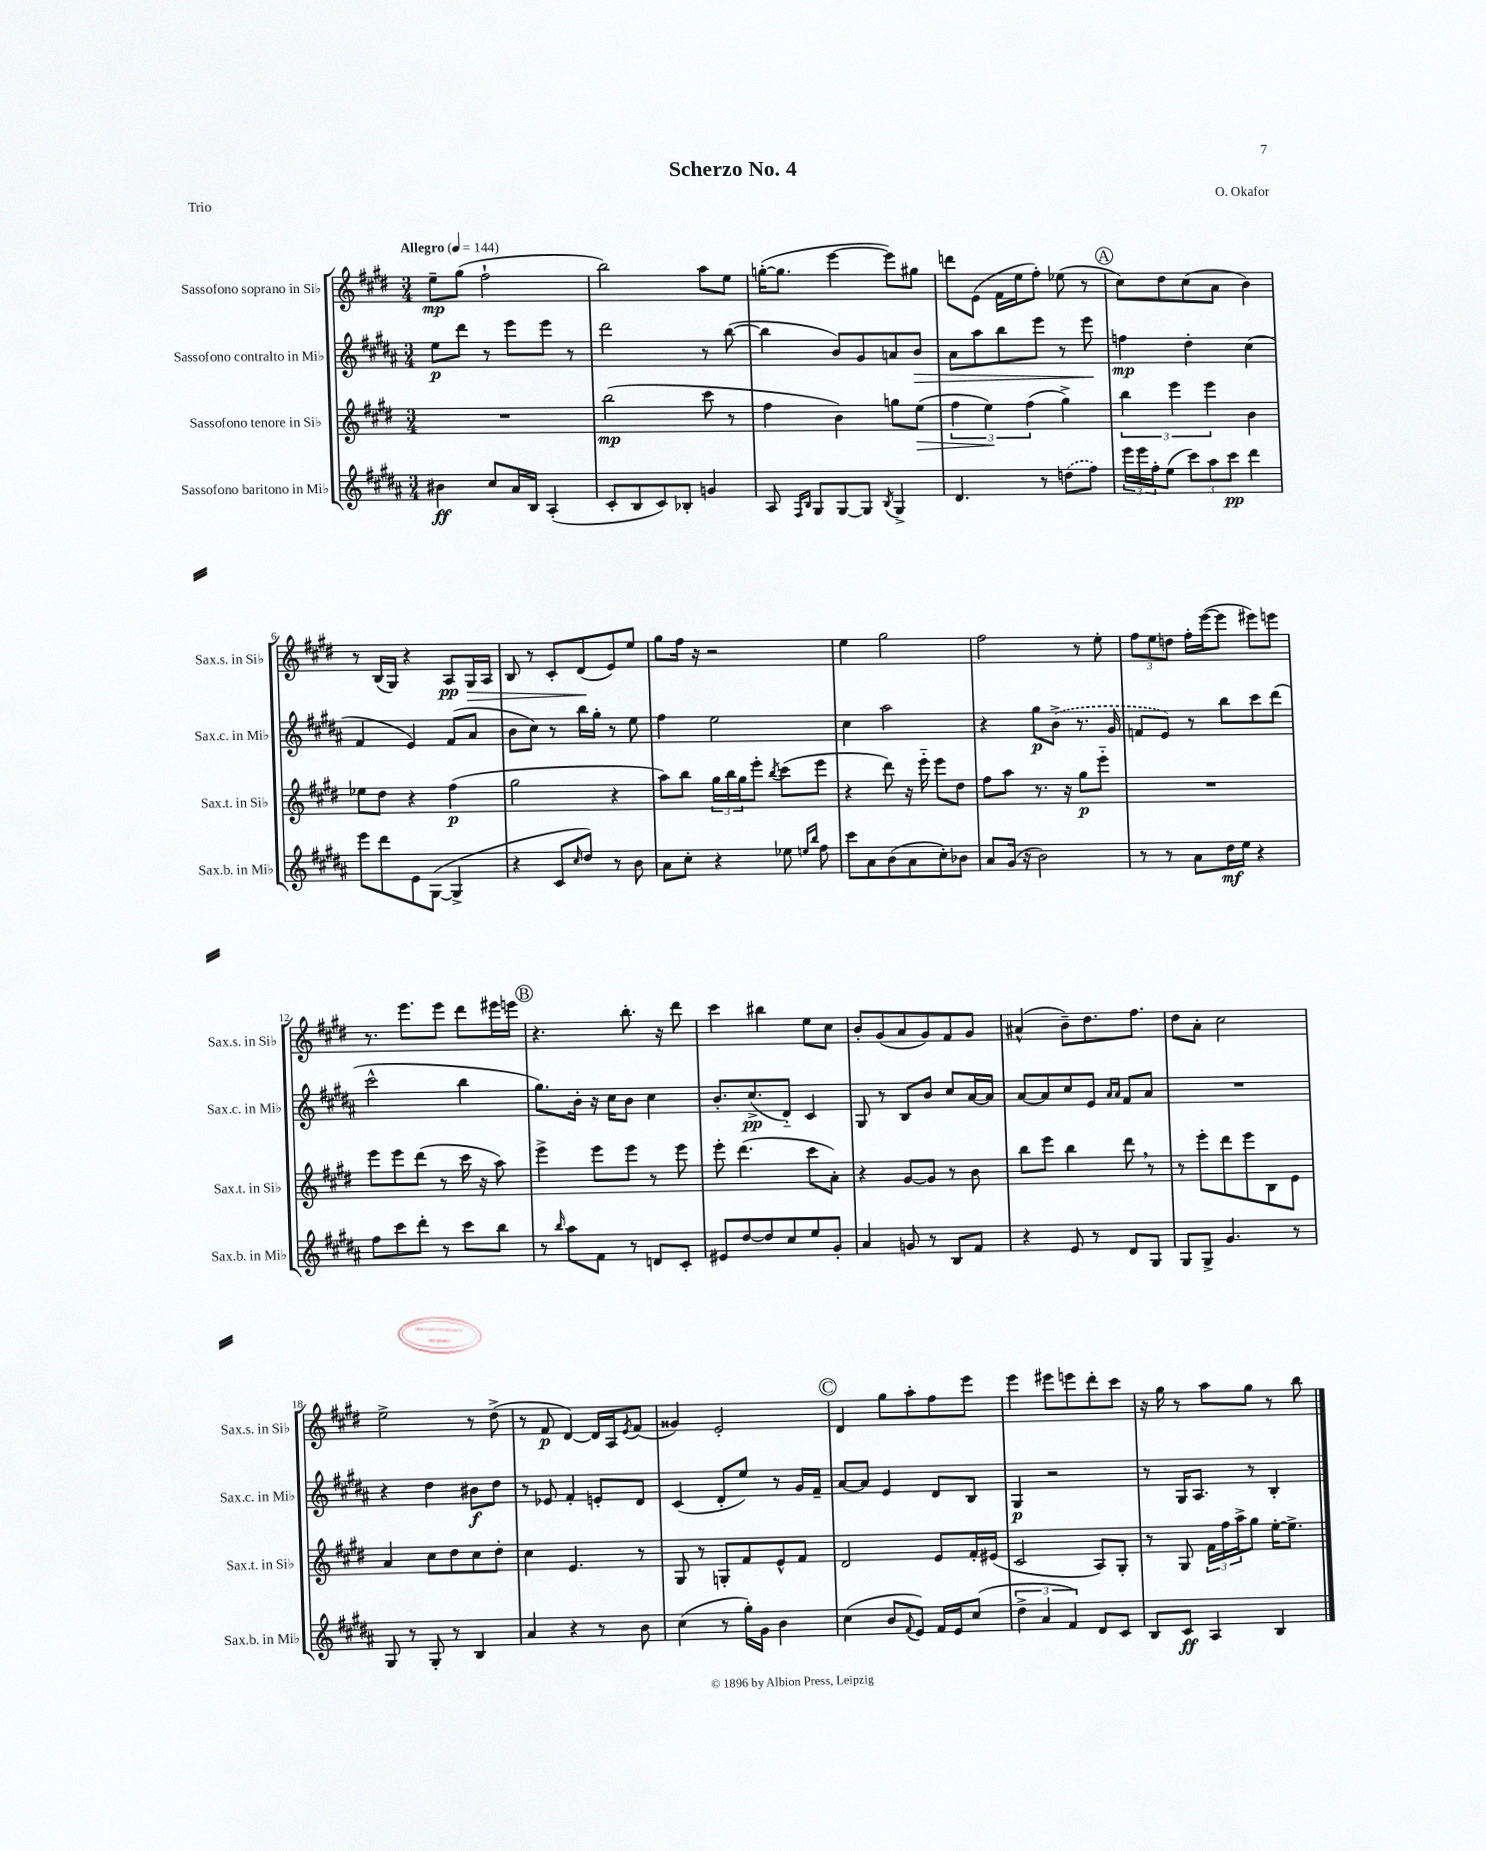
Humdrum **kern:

**kern	**dynam	**kern	**dynam	**kern	**dynam	**kern	**dynam
*part4	*part4	*part3	*part3	*part2	*part2	*part1	*part1
*staff4	*staff4	*staff3	*staff3	*staff2	*staff2	*staff1	*staff1
*I"Sassofono baritono in Mi♭	*	*I"Sassofono tenore in Si♭	*	*I"Sassofono contralto in Mi♭	*	*I"Sassofono soprano in Si♭	*
*I'Sax.b. in Mi♭	*	*I'Sax.t. in Si♭	*	*I'Sax.c. in Mi♭	*	*I'Sax.s. in Si♭	*
*clefG2	*	*clefG2	*	*clefG2	*	*clefG2	*
*k[f#c#g#d#a#]	*	*k[f#c#g#d#]	*	*k[f#c#g#d#a#]	*	*k[f#c#g#d#]	*
*M3/4	*	*M3/4	*	*M3/4	*	*M3/4	*
*MM144	*	*MM144	*	*MM144	*	*MM144	*
=1	=1	=1	=1	=1	=1	=1	=1
!	!	!	!	!	!	!LO:TX:a:B:t=Allegro	!
4b#X\	ff	2.r	.	8ee\L	p	8ee~\L	mp
.	.	.	.	8ddd#\J	.	(8gg#\J	.
8cc#/L	.	.	.	8r	.	2ff#`\	.
16a#/L	.	.	.	8eee\L	.	.	.
16B/JJ	.	.	.	.	.	.	.
(4A#'/	.	.	.	8eee\J	.	.	.
.	.	.	.	8r	.	.	.
=2	=2	=2	=2	=2	=2	=2	=2
8c#'/L	.	(2bb\	mp	2ddd#\	.	2bb\)	.
8B/	.	.	.	.	.	.	.
8c#/)	.	.	.	.	.	.	.
8B-X'/J	.	.	.	.	.	.	.
4gn/	.	8ccc#\	.	8r	.	8aa\L	.
.	.	8r	.	([8bb\	.	8ee\J	.
=3	=3	=3	=3	=3	=3	=3	=3
8A#/	.	4ff#\	.	4bb\]	.	([16ggn'\KL	.
.	.	.	.	.	.	8.gg\J]	.
16qqF#/LL	.	.	.	.	.	.	.
16qqB/JJ	.	.	.	.	.	.	.
8G#/L	.	.	.	.	.	.	.
[8G#/	.	4b\)	.	8b/L)	.	[4eee\	.
8G#/J]	.	.	.	8g#/	.	.	.
8qB/	.	.	.	.	.	.	.
4G#^/	.	8ggn\L	.	8an/	.	8eee\L])	.
!	!	!	!LO:HP:b	!	!LO:HP:b	!	!
.	.	(8ee\J	>	8b/J	>	8gg#X\J	.
=4	=4	=4	=4	=4	=4	=4	=4
4.d#/	.	6ff#\	.	8a#\L	.	8dddn\L	.
.	.	.	.	8aa#\	.	(8e\J	.
.	.	6ee\)	.	.	.	.	.
.	.	.	.	8bb\	.	16f#\LL	.
.	.	.	.	.	.	16ee\J	.
.	.	(6ff#\	]	.	.	.	.
8r	.	.	.	8eee\J	.	8ff#'\J)	.
(8ddn\L	.	4gg#^\)	.	8r	.	(8ee-X\	.
8ff#\J)	.	.	.	8eee\	.	8r	.
.	.	.	.	.	]	.	.
!!LO:REH:place=s1:t=A
=5	=5	=5	=5	=5	=5	=5	=5
24eee\LL	.	6bb\	.	4ffn\	mp	8cc#\L)	.
24eee\	.	.	.	.	.	.	.
24ff#'\J	.	.	.	.	.	.	.
(8ee\J	.	.	.	.	.	8dd#\	.
.	.	6eee\	.	.	.	.	.
12ccc#\L)	.	.	.	4dd#'\	.	(8cc#\	.
12aa#\	.	6eee\	.	.	.	.	.
.	.	.	.	.	.	8a\J	.
12ccc#\J	pp	.	.	.	.	.	.
4ddd#\	.	4b\	.	(4cc#\	.	4b\)	.
!!LO:LB:g=z
=6	=6	=6	=6	=6	=6	=6	=6
8eee\L	.	8ee-X\L	.	4f#/	.	8r	.
8ddd#\	.	8dd#\J	.	.	.	(16B/LL	.
.	.	.	.	.	.	16G#/JJ)	.
8e\	.	4r	.	4e/)	.	4r	.
([8G#\J	.	.	.	.	.	.	.
4G#^/]	.	(4ff#\	p	(8f#/L	.	8A/L	pp
!	!	!	!	!	!	!	!LO:HP:b
.	.	.	.	8a#/J	.	16G#/L	>
.	.	.	.	.	.	16A/JJ	.
=7	=7	=7	=7	=7	=7	=7	=7
4r	.	2gg#\	.	8b\L	.	8B/	.
.	.	.	.	8cc#\J)	.	8r	.
8c#/L	.	.	.	8r	.	8c#'/L	.
16qqcc#/	.	.	.	.	.	.	.
8dd#/J)	.	.	.	16bb\LL	.	(8d#/	.
.	.	.	.	16gg#'\JJ	.	.	.
8r	.	4r	.	8r	.	8e/)	]
8b\	.	.	.	8ee\	.	8ee/J	.
=8	=8	=8	=8	=8	=8	=8	=8
8a#\L	.	8aa\L)	.	4ff#\	.	8gg#\L	.
8cc#'\J	.	8bb\J	.	.	.	16ff#\Jk	.
.	.	.	.	.	.	16r	.
4r	.	24gg#\LL	.	2ee\	.	2r	.
.	.	24bb\	.	.	.	.	.
.	.	24gg#\J	.	.	.	.	.
.	.	8eee'\J	.	.	.	.	.
.	.	8qbb/	.	.	.	.	.
8ee-X\	.	(8ccc#\L	.	.	.	.	.
16qqeen/LL	.	.	.	.	.	.	.
16qqbb/JJ	.	.	.	.	.	.	.
8ff#\	.	8eee\J	.	.	.	.	.
=9	=9	=9	=9	=9	=9	=9	=9
8ccc#\L	.	4r	.	4cc#\	.	4ee\	.
8a#\	.	.	.	.	.	.	.
(8b\	.	8ddd#\)	.	2aa#\	.	2gg#\	.
8a#\	.	16r	.	.	.	.	.
.	.	16eee\	.	.	.	.	.
8cc#'\)	.	8eee\L	.	.	.	.	.
8b-X\J	.	8dd#\J	.	.	.	.	.
=10	=10	=10	=10	=10	=10	=10	=10
8a#/L	.	8ff#\L	.	4r	.	2ff#\	.
(16g#/Jk	.	8aa\J	.	.	.	.	.
16r	.	.	.	.	.	.	.
2b\)	.	8.r	.	8gg#\L	p	.	.
.	.	.	.	(8b^\J	.	.	.
.	.	16r	.	.	.	.	.
.	.	8gg#\L	p	8.r	.	8r	.
.	.	8eee\J	.	.	.	8ee'\	.
.	.	.	.	16g#/	.	.	.
=11	=11	=11	=11	=11	=11	=11	=11
8r	.	2.r	.	8fn/L	.	12ff#\L	.
.	.	.	.	.	.	12ee\	.
8r	.	.	.	8e/J)	.	.	.
.	.	.	.	.	.	12ddn\J	.
8a#\L	.	.	.	8r	.	16ff#'\LL	.
.	.	.	.	.	.	([16eee\J	.
16dd#\L	mf	.	.	8bb\L	.	8eee\J]	.
16ee\JJ	.	.	.	.	.	.	.
4r	.	.	.	8ccc#\	.	8eee#X\L)	.
.	.	.	.	(8ddd#\J	.	8eeen\J	.
!!LO:LB:g=z
=12	=12	=12	=12	=12	=12	=12	=12
8ff#\L	.	8eee\L	.	2ccc#^^\	.	8.r	.
8ccc#\	.	8eee\	.	.	.	.	.
.	.	.	.	.	.	8.eee\L	.
8ddd#'\J	.	(8ddd#\J	.	.	.	.	.
8r	.	8r	.	.	.	8eee\J	.
8ccc#\L	.	16ccc#\	.	4bb\	.	8ddd#\L	.
.	.	16r	.	.	.	.	.
8bb\J	.	8aa\)	.	.	.	16eee#X\L	.
.	.	.	.	.	.	16eeen\JJ	.
!!LO:REH:place=s1:t=B
=13	=13	=13	=13	=13	=13	=13	=13
8r	.	4eee^\	.	8.gg#\L)	.	4.r	.
16qqbb/	.	.	.	.	.	.	.
8aa#\L	.	.	.	.	.	.	.
.	.	.	.	16b'\Jk	.	.	.
8f#\J	.	8eee\L	.	16r	.	.	.
.	.	.	.	16cc#\KL	.	.	.
8r	.	8eee\J	.	8b\J	.	8.bb'\	.
8dn/L	.	8r	.	4cc#\	.	.	.
.	.	.	.	.	.	16r	.
8c#'/J	.	8eee\	.	.	.	8ddd#\	.
=14	=14	=14	=14	=14	=14	=14	=14
8e#X/L	.	8eee'\	.	8.b'/L	.	4ccc#\	.
[8dd#/	.	(4.ddd#\	.	.	.	.	.
.	.	.	.	(8.cc#^/	pp	.	.
8dd#/]	.	.	.	.	.	4bb#X\	.
8cc#/	.	.	.	8d#/J)	.	.	.
8ee/	.	8ccc#\L	.	4c#/	.	8ee\L	.
8g#'/J	.	8a'\J)	.	.	.	8cc#\J	.
=15	=15	=15	=15	=15	=15	=15	=15
4a#/	.	4r	.	8G#/	.	8b'/L	.
.	.	.	.	8r	.	(8g#/	.
8gn/	.	[8g#/L	.	8B/L	.	8a/	.
8r	.	8g#/J]	.	8b/J	.	8g#/)	.
8B/L	.	8r	.	8cc#/L	.	8f#/	.
8f#/J	.	8b\	.	[16a#/L	.	8g#/J	.
.	.	.	.	16a#/JJ]	.	.	.
=16	=16	=16	=16	=16	=16	=16	=16
4r	.	8bb\L	.	[8a#/L	.	(4a#X^^/	.
.	.	8eee\J	.	8a#/]	.	.	.
8e/	.	4bb\	.	8cc#/	.	8b~\L)	.
8r	.	.	.	8e/J	.	8.dd#\	.
.	.	.	.	16qqa#/LL	.	.	.
.	.	.	.	16qqa#/JJ	.	.	.
8d#/L	.	8ddd#,\	.	8f#/L	.	.	.
.	.	.	.	.	.	8.ff#\J	.
8G#/J	.	8r	.	8a#/J	.	.	.
=17	=17	=17	=17	=17	=17	=17	=17
8G#/L	.	8r	.	2.r	.	8dd#\L	.
8G#^/J	.	8eee'\L	.	.	.	8a'\J	.
4.g#/	.	8ddd#\	.	.	.	2cc#\	.
.	.	8eee\	.	.	.	.	.
.	.	8B\	.	.	.	.	.
8r	.	8e\J	.	.	.	.	.
!!LO:LB:g=z
=18	=18	=18	=18	=18	=18	=18	=18
8G#/	.	4a/	.	4r	.	2ee^\	.
8r	.	.	.	.	.	.	.
8G#'/	.	8cc#\L	.	4dd#\	.	.	.
8r	.	8dd#\	.	.	.	.	.
4B/	.	8cc#\	.	8b#X\L	f	8r	.
.	.	8dd#'\J	.	8dd#\J	.	(8dd#^\	.
=19	=19	=19	=19	=19	=19	=19	=19
4a#/	.	4cc#\	.	8r	.	8r	.
.	.	.	.	8e-X/	.	8f#/	p
4r	.	4.e/	.	4f#'/	.	[4d#/)	.
8r	.	.	.	8en'/L	.	16d#/LL]	.
.	.	.	.	.	.	16A/J	.
.	.	.	.	.	.	8qe/	.
8b\	.	8r	.	8d#/J	.	(8f#/J	.
=20	=20	=20	=20	=20	=20	=20	=20
(4cc#\	.	8G#/	.	(4c#/	.	4g##X/)	.
.	.	8r	.	.	.	.	.
8r	.	8Gn'/L	.	8d#'/L	.	2e'/	.
16gg#'\LL)	.	8f#/	.	8ee/J)	.	.	.
16g#\JJ	.	.	.	.	.	.	.
4b\	.	8e^^/	.	8r	.	.	.
.	.	8f#/J	.	16g#/LL	.	.	.
.	.	.	.	16f#~/JJ	.	.	.
!!LO:REH:place=s1:t=C
=21	=21	=21	=21	=21	=21	=21	=21
(4cc#\	.	2d#/	.	[8a#/L	.	4d#/	.
.	.	.	.	8a#/J]	.	.	.
8b/L	.	.	.	4e/	.	8gg#\L	.
8qqf#/	.	.	.	.	.	.	.
8e/J)	.	.	.	.	.	8aa'\	.
16f#/LL	.	8e/L	.	8d#/L	.	8ff#\	.
16e/J	.	.	.	.	.	.	.
(8cc#/J	.	16f#'/L	.	8B/J	.	8eee\J	.
.	.	(16e#X/JJ	.	.	.	.	.
=22	=22	=22	=22	=22	=22	=22	=22
6dd#^\	.	2c#/	.	4G#/	p	4eee\	.
6a#/	.	.	.	.	.	.	.
.	.	.	.	2r	.	8eee#X\L	.
6f#/)	.	.	.	.	.	.	.
.	.	.	.	.	.	8eeen\	.
8d#/L	.	8A/L)	.	.	.	8ddd#'\	.
8c#/J	.	8G#'/J	.	.	.	8ccc#\J	.
=23	=23	=23	=23	=23	=23	=23	=23
8B/L	.	8r	.	8r	.	16r	.
.	.	.	.	.	.	16gg#\	.
8c#/J	ff	8G#/	.	16G#/KL	.	8r	.
.	.	.	.	8.A#/J	.	.	.
4A#/	.	24f#\LL	.	.	.	8aa\L	.
.	.	24ff#\	.	.	.	.	.
.	.	24aa^\J	.	.	.	.	.
.	.	8gg#\J	.	8r	.	8gg#\J	.
4B/	.	[16ee'\KL	.	4B'/	.	8r	.
.	.	8.ee^\J]	.	.	.	.	.
.	.	.	.	.	.	8bb\	.
==	==	==	==	==	==	==	==
*-	*-	*-	*-	*-	*-	*-	*-
